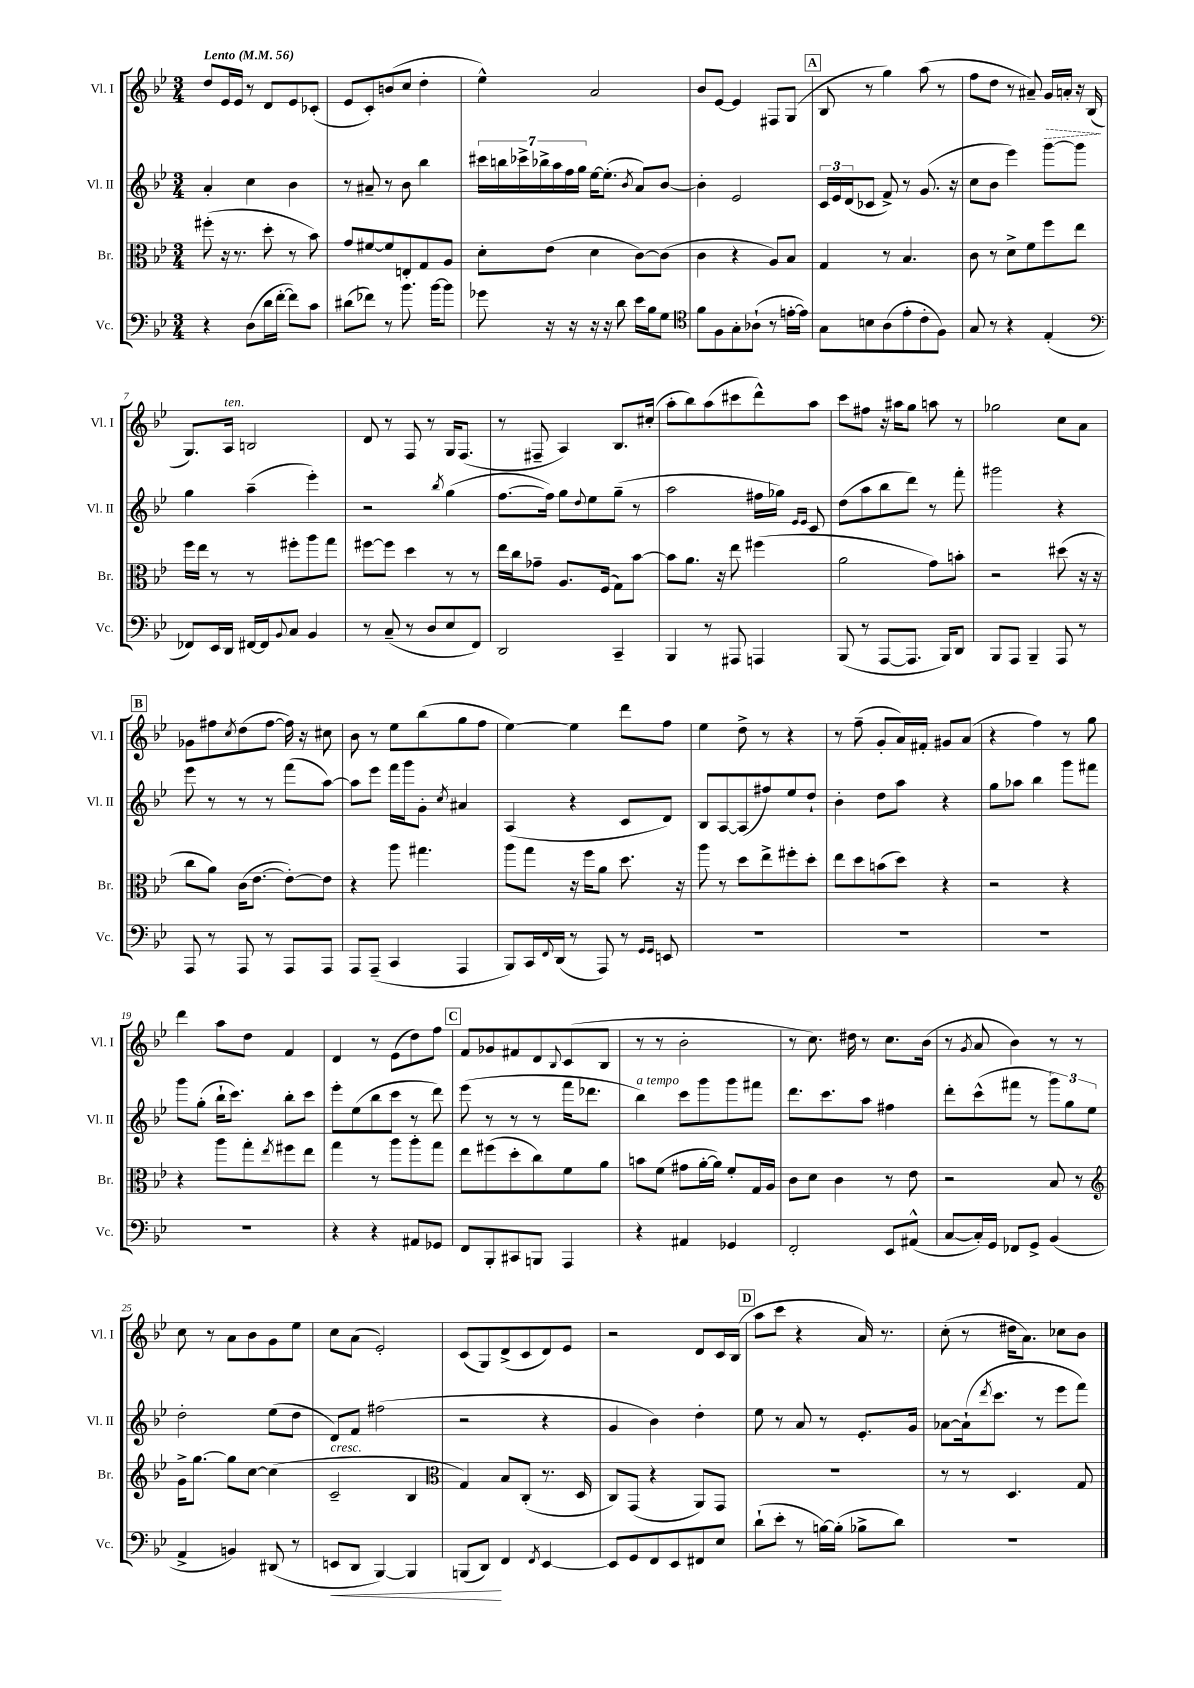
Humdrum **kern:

**kern	**kern	**kern	**kern
*staff4	*staff3	*staff2	*staff1
*clefF4	*clefC3	*clefG2	*clefG2
*k[b-e-]	*k[b-e-]	*k[b-e-]	*k[b-e-]
*M3/4	*M3/4	*M3/4	*M3/4
*MM56	*MM56	*MM56	*MM56
4r	(8ff#'	4a'	8dd
.	16r	.	16e-
.	8.r	.	16e-
(8D	.	4cc	8r
16d	8dd'	.	8d
[16f'	.	.	.
8f])	8r	4b-	8e-
8c	8b-)	.	(8c-'
=	=	=	=
(8d#	8g	8r	8e-
8f-)	[8f#	8a#~	8c')
8r	8f#]	8r	(8b
8.b-	8E'	8b-	8cc
.	8G	4bb-	4dd'
[16b-	.	.	.
8b-]	8A	.	.
=	=	=	=
8g-	8d'	28ccc#	4ee-^^)
.	.	28bb	.
.	.	28ccc-^	.
.	.	28bb-^	.
16r	(8e-	.	.
.	.	28aa	.
.	.	28ff	.
16r	.	.	.
.	.	28gg	.
16r	4d	[16ee-	2a
16r	.	(8.ee-']	.
8d	.	.	.
.	.	8qb-	.
16e-	[8c)	8a)	.
16B-	.	.	.
8G	(8c]	[8b-	.
=	=	=	=
*clefC4	*	*	*
8f	4c	4b-']	8b-
8F	.	.	[8e-
8G'	4r	2e-	4e-]
(8A-`	.	.	.
8r	8A)	.	8F#
[16e'	8B-	.	(8G
16e])	.	.	.
=	=	=	=
8G	4G	24c	8B-
.	.	24e-	.
.	.	(24d	.
8B	.	8c-	8r
(8A	8r	8f^)	4gg)
8e-'	4.B-	8r	.
8c'	.	(8.g	(8aa
8F)	.	.	8r
.	.	16r	.
=	=	=	=
8G	8c	8cc	8ff
8r	8r	8b-	8dd
4r	8d^	4eee-)	8r
.	8f	.	8a#~)
(4E-'	8ff	[8ggg	16g
.	.	.	16a'
.	8ee-	8ggg]	16r
.	.	.	(16B-
=	=	=	=
*clefF4	*	*	*
8FF-)	16ff	4gg	8.G)
.	16ee-	.	.
16EE-	8r	.	.
16DD	.	.	16A
[16FF#	8r	(4aa~	2B
16FF#]	.	.	.
8qqBB-	.	.	.
8C	8ff#'	.	.
4BB-	8aa	4eee-')	.
.	8gg	.	.
=	=	=	=
8r	[8ff#	2r	8d
(8C~	8ff#]	.	8r
8r	4dd	.	8F
8D	.	.	8r
.	.	8qbb-	.
8E-	8r	(4gg	16G
.	.	.	(8.F
8FF)	8r	.	.
=	=	=	=
2DD	16ee-	[8.ff	8r
.	16cc	.	.
.	8g-~	.	8F#~
.	.	16ff])	.
.	8.A	8gg	4A)
.	.	8qqdd	.
.	.	8ee-	.
.	(16F	.	.
4CC~	8G)	(8gg~	8.B-
.	[8b-	8r	.
.	.	.	(16cc#'
=	=	=	=
4BBB-	8b-]	2aa	8aa'
.	8.a	.	8bb-)
8r	.	.	(8aa
.	16r	.	.
8AAA#	8ee-	.	8ccc#
4AAA	(4ff#	16ff#	8ddd^^)
.	.	16gg-)	.
.	.	16qqe-	.
.	.	16qqe-	.
.	.	8c	8aa
=	=	=	=
(8BBB-	2a	(8dd	8ccc
8r	.	8aa	8ff#
[8AAA	.	8bb-	16r
.	.	.	16aa#
8.AAA]	.	8ddd)	8gg
.	8g)	8r	8aa
16BBB-)	.	.	.
8DD	8b'	8fff'	8r
=	=	=	=
8BBB-	2r	2ggg#	2gg-
8AAA	.	.	.
4BBB-~	.	.	.
8AAA	(8dd#	4r	8cc
8r	16r	.	8a
.	16r	.	.
=	=	=	=
8AAA	8cc	8eee-	8g-
8r	8a)	8r	8ff#
.	.	.	8qcc
8AAA	(16c	8r	(8dd
.	[8.e-	.	.
8r	.	8r	[8ff#
8AAA	8e-'_)	(8fff	16ff#])
.	.	.	16r
8AAA	8e-]	[8aa)	8cc#
=	=	=	=
8AAA	4r	8aa]	8b-
(8AAA~	.	8eee-	8r
4CC	8aa	16fff	8ee-
.	.	16ggg	.
.	4.gg#	8g'	(8bb-
.	.	8qcc	.
4AAA	.	4a#	8gg
.	.	.	8ff
=	=	=	=
8BBB-)	8aa	(4A	[4ee-)
16CC	8gg	.	.
8qqFF	.	.	.
(16DD	.	.	.
8r	16r	4r	4ee-]
.	16ff	.	.
8AAA)	8a	.	.
8r	8.dd	8c	8ddd
16qqGG	.	.	.
16qqGG	.	.	.
8EE	.	8d)	8ff
.	16r	.	.
=	=	=	=
2.r	8aa	8B-	4ee-
.	8r	[8A	.
.	8dd	(8A]	8dd^
.	8ee-^	8ff#)	8r
.	8ff#'	8ee-	4r
.	8dd'	8dd`	.
=	=	=	=
2.r	8ee-	4b-'	8r
.	8dd	.	(8ff~
.	(8b	8dd	8g'
.	8dd)	8aa	16a)
.	.	.	16f#'
.	4r	4r	8g#
.	.	.	(8a
=	=	=	=
2.r	2r	8gg	4r
.	.	8aa-	.
.	.	4bb-	4ff)
.	4r	8ggg	8r
.	.	8fff#	8gg
=	=	=	=
2.r	4r	8ggg	4ddd
.	.	(8gg'	.
.	8aa	16bb-`	8aa
.	.	8.ccc)	.
.	8gg'	.	8dd
.	8qee-	.	.
.	8ff#	8bb-'	4f
.	8ee-	8ccc	.
=	=	=	=
4r	4gg	8eee-'	4d
.	.	(8ee-	.
4r	8r	8bb-	8r
.	8aa	8ccc	(8e-
8AA#	8aa'	8r	8dd)
8GG-	8gg	8ddd)	8ff
=	=	=	=
8FF	8ee-	(8eee-	8f
8BBB-'	(8ff#	8r	8g-
8CC#	8dd'	8r	8f#
8BBB	8cc)	8r	8d
.	.	.	8qqB-
4AAA	8f	16fff	(8c
.	.	8.ddd-	.
.	8a	.	8B-
=	=	=	=
4r	8b	4bb-)	8r
.	(8f	.	8r
4AA#	8g#	8ccc	2b-'
.	[16a'	8ggg	.
.	16a])	.	.
4GG-	8f'	8ggg	.
.	16G	8fff#	.
.	16A	.	.
=	=	=	=
2FF'	8c	8.ddd	8r
.	8d	.	8.cc)
.	.	8.ccc	.
.	4c	.	.
.	.	.	16dd#
.	.	8aa	8r
8EE-	8r	4ff#	8.cc
(8AA#^^	8e-	.	.
.	.	.	(16b-
=	=	=	=
[8C	2r	8ddd'	8r
.	.	.	8qg
16C'])	.	(8ccc^^	8a
16GG	.	.	.
8FF-	.	8fff#	4b-)
8GG^	.	8r	.
(4BB-	8B-	12ggg)	8r
.	.	12gg	.
.	8r	.	8r
.	.	12ee-	.
=	=	=	=
*	*clefG2	*	*
4AA^	16g^	2dd'	8cc
.	[8.gg	.	.
.	.	.	8r
4BB)	8gg]	.	8a
.	[8cc	.	8b-
(8DD#	(4cc]	(8ee-	8g
8r	.	8dd	8ee-
=	=	=	=
8EE	2c~	8d)	8cc
8DD	.	8f	(8a
[4BBB-)	.	(2ff#	2e-')
4BBB-]	4B-	.	.
=	=	=	=
*	*clefC3	*	*
(8BBB	4G)	2r	(8c
8DD)	.	.	8G)
4FF	8B-	.	(8d^
.	(8C'	.	8c
8qFF	.	.	.
[4EE-	8.r	4r	8d)
.	.	.	8e-
.	16D	.	.
=	=	=	=
8EE-]	8C)	4g	2r
8GG	(8GG	.	.
8FF	4r	4b-)	.
8EE-	.	.	.
8FF#	8AA)	4dd'	8d
8E-	8GG	.	16c
.	.	.	(16B-
=	=	=	=
(8d`	2.r	8ee-	8aa
8e-'	.	8r	8ccc
8r	.	8a	4r
[16B)	.	8r	.
(16B']	.	.	.
8B-^	.	8.e-'	16a)
.	.	.	8.r
8d)	.	.	.
.	.	16g	.
=	=	=	=
2.r	8r	[8a-	(8cc'
.	8r	(16a-`]	8r
.	.	8qddd	.
.	.	8.ccc	.
.	4.D	.	16dd#
.	.	.	8.a)
.	.	8r	.
.	.	8eee-	8cc-
.	8G	8fff)	8b-
==	==	==	==
*-	*-	*-	*-
